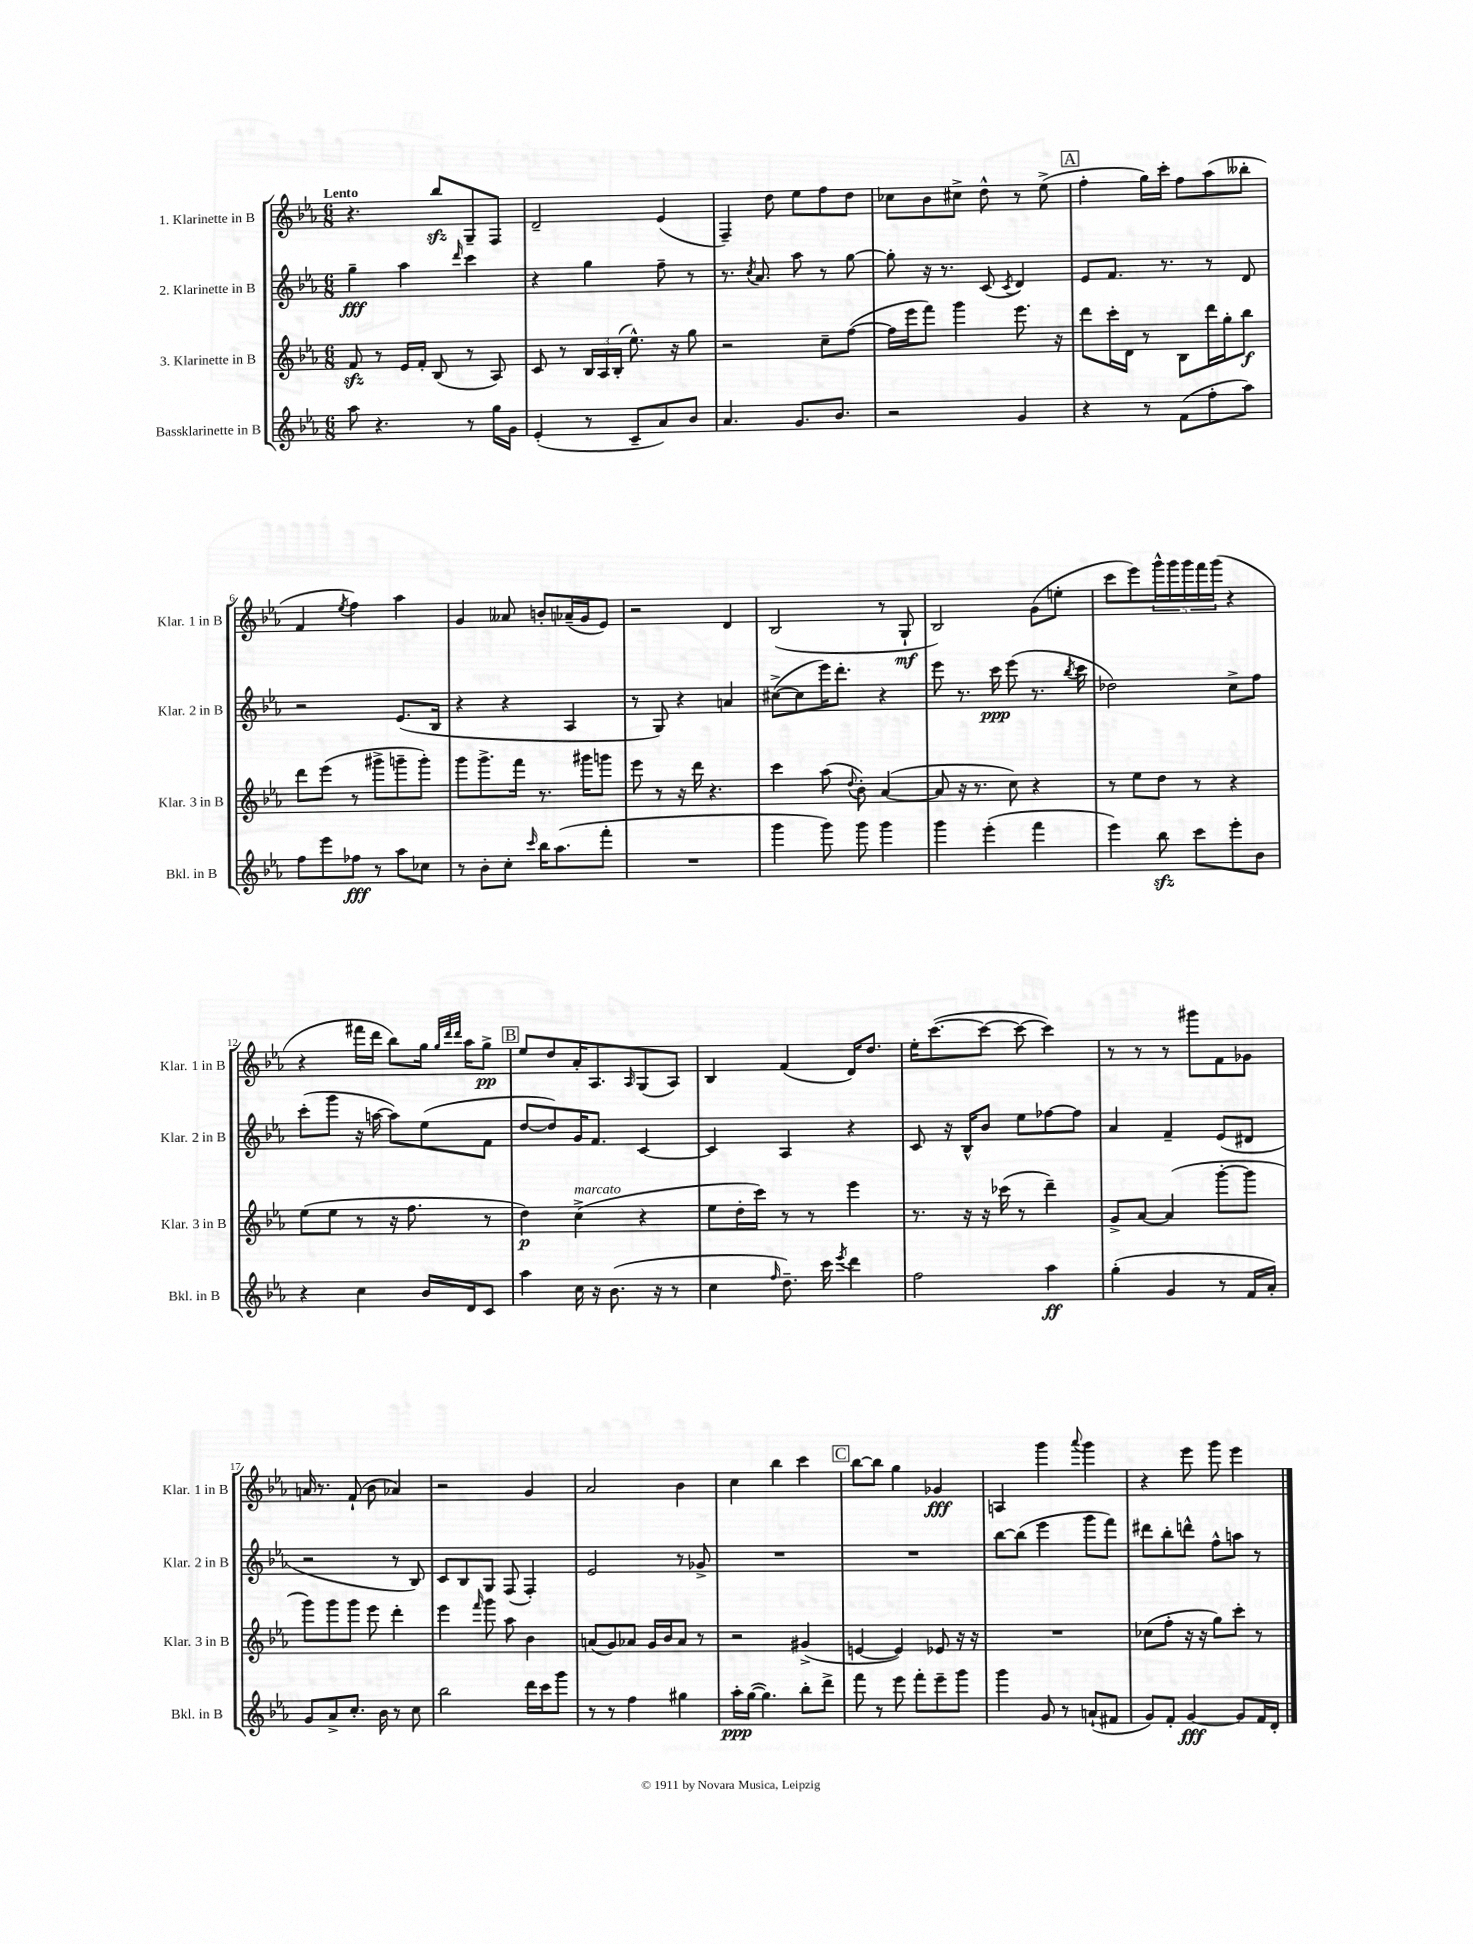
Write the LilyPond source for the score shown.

<<
\new StaffGroup <<
\new Staff = "s0" \with { instrumentName = "1. Klarinette in B" shortInstrumentName = "Klar. 1 in B" } {
    \clef treble \key ees \major \numericTimeSignature \time 6/8 \tempo "Lento"
    r4. bes''8\sfz g8-- f8 |
    d'2-- ees'4( |
    f4--) d''8 ees''8 f''8 d''8 |
    ces''8 bes'8 cis''8-> d''8-^ r8 ees''8->( |
    \mark \markup { \box "A" } f''4-. g''16) c'''16-. f''8 aes''8( beses''8-. |
    f'4 \acciaccatura { ees''8 } f''4) aes''4 |
    g'4 aeses'8 b'8-. aes'16--( g'16 ees'8) |
    r2 d'4 |
    bes2( r8 g8-!\mf |
    bes2) g'8( e''8-. |
    c'''8 ees'''8) \tuplet 5/4 { g'''16-^ g'''16 g'''16 f'''16 g'''16( } r4 |
    r4 fis'''16 d'''16 bes''8) g''16 \grace { g''32 d'''32 d'''32 } aes''16 g''8->\pp |
    \mark \markup { \box "B" } ees''8 d''8 aes'16-. aes8. \grace { aes16 } g8( aes8) |
    bes4 f'4( d'16) d''8. |
    ees''16-. c'''8.~( c'''8~ c'''8~ c'''4) |
    r8 r8 r8 gis'''8 f'8 ges'8 |
    a'16 r8. f'8-!( bes'8 aes'4) |
    r2 g'4 |
    aes'2 bes'4 |
    c''4 bes''4 c'''4 |
    \mark \markup { \box "C" } bes''8~ bes''8 g''4 ges'4\fff |
    a4 g'''4 \appoggiatura { aes'''8 } g'''4 |
    r4 ees'''8 g'''8 ees'''4 \bar "|." |
}
\new Staff = "s1" \with { instrumentName = "2. Klarinette in B" shortInstrumentName = "Klar. 2 in B" } {
    \clef treble \key ees \major \numericTimeSignature \time 6/8
    g''4--\fff aes''4 \grace { d'''16 } c'''4 |
    r4 g''4 f''8-- r8 |
    r8. \acciaccatura { c''8 } aes'8. aes''8 r8 g''8~ |
    g''8-. r16 r8. c'8( \acciaccatura { c'8 } d'4) |
    \mark \markup { \box "A" } ees'8 f'8. r8. r8 d'8 |
    r2 ees'8.( bes16 |
    r4 r4 aes4 |
    r8 g8) r4 a'4 |
    cis''8~->( cis''8 ees'''16) d'''8.-. r4 |
    ees'''8 r8. c'''16\ppp ees'''8( r8. \acciaccatura { bes''8 } c'''16 |
    des''2) c''8-> f''8 |
    c'''8-.( g'''8 r16 a''16~ a''8) ees''8( f'8 |
    \mark \markup { \box "B" } d''8~ d''8) g'16 f'8. c'4~ |
    c'4 aes4 r4 |
    c'8 r16 bes16-^ bes'8 ees''8 fes''8~ fes''8 |
    aes'4 f'4-- ees'8( dis'8 |
    r2 r8 bes8) |
    c'8 bes8 g8 f8( f4-.) |
    ees'2 r8 ges'8-> |
    R2. |
    \mark \markup { \box "C" } R2. |
    bes''8~ bes''8( ees'''4 g'''8 f'''8) |
    dis'''8 bes''8-. d'''8-^ f''8-^ a''8 r8 \bar "|." |
}
\new Staff = "s2" \with { instrumentName = "3. Klarinette in B" shortInstrumentName = "Klar. 3 in B" } {
    \clef treble \key ees \major \numericTimeSignature \time 6/8
    f'8\sfz r8 ees'16 f'16-. bes8( r8 aes8) |
    c'8 r8 \tuplet 3/2 { bes16 aes16 bes16-.( } ees''8.-^) r16 g''8 |
    r2 c''8-- f''8~( |
    f''16 ees'''16 f'''8) g'''4 ees'''8. r16 |
    \mark \markup { \box "A" } d'''8 c'''16-. d'16 r8 bes8 d'''16 g''16-. bes''8\f |
    d'''8 ees'''8( r8 gis'''8-> g'''8-- g'''8-.) |
    g'''8 g'''8.-> f'''16 r8. gis'''16 g'''8 |
    ees'''8 r8 r16 d'''16 r4. |
    c'''4 aes''8( \appoggiatura { d''8 } bes'8-.) aes'4~( |
    aes'8 r16 r8. c''8) r4 |
    r8 ees''8 d''8 r8 r4 |
    ees''8( ees''8 r8 r16 f''8. r8 |
    \mark \markup { \box "B" } d''4\p) c''4->^\markup { \italic "marcato" }( r4 |
    ees''8 d''16-. c'''16) r8 r8 ees'''4 |
    r8. r16 r16 ces'''16( r8 d'''4--) |
    g'8-> aes'8~ aes'4( g'''8~-. g'''8 |
    g'''8) g'''8 g'''8 ees'''8 d'''4-. |
    ees'''4 \grace { f'''16 } g'''8 aes''8 bes'4 |
    a'8( g'8) aes'8 g'16 bes'16 aes'8 r8 |
    r2 gis'4->( |
    \mark \markup { \box "C" } e'4~ e'4) ees'8 r16 r16 |
    R2. |
    ces''8( f''8-. r16 r16 g''8) c'''8-. r8 \bar "|." |
}
\new Staff = "s3" \with { instrumentName = "Bassklarinette in B" shortInstrumentName = "Bkl. in B" } {
    \clef treble \key ees \major \numericTimeSignature \time 6/8
    aes''8 r4. r8 g''16 g'16 |
    ees'4-.( r8 c'8-- aes'8) bes'8 |
    aes'4. g'8. bes'8. |
    r2 g'4 |
    \mark \markup { \box "A" } r4 r8 f'8( f''8-. aes''8) |
    f''8 ees'''8 fes''8\fff r8 aes''8 ces''8 |
    r8 bes'8-. c''8-. \grace { c'''16 } bes''16 aes''8.( f'''8-. |
    R2. |
    g'''4 g'''8) g'''8 g'''4 |
    g'''4 ees'''4-.( f'''4 |
    ees'''4) bes''8\sfz c'''8 ees'''8-. bes'8 |
    r4 c''4 bes'16 d'16 c'8 |
    \mark \markup { \box "B" } aes''4 c''16 r16 bes'8.( r16 r8 |
    c''4 \grace { f''16 } d''8.--) c'''16 \acciaccatura { ees'''8 } d'''4 |
    f''2 aes''4\ff |
    g''4-.( g'4 r8 f'16 aes'16-.) |
    g'8 aes'8-> c''8.-. bes'16 r8 c''8 |
    bes''2 d'''16 c'''16 g'''8 |
    r8 r8 f''4 gis''4 |
    aes''16-.\ppp g''16~( g''4.) bes''8-. d'''8-> |
    \mark \markup { \box "C" } f'''8 r8 ees'''8 f'''8-. ees'''8-- g'''8 |
    g'''4 g'8 r8 a'8-!( fis'8 |
    g'8) f'8-. g'4~\fff g'8 f'16 d'16-. \bar "|." |
}
>>
>>
